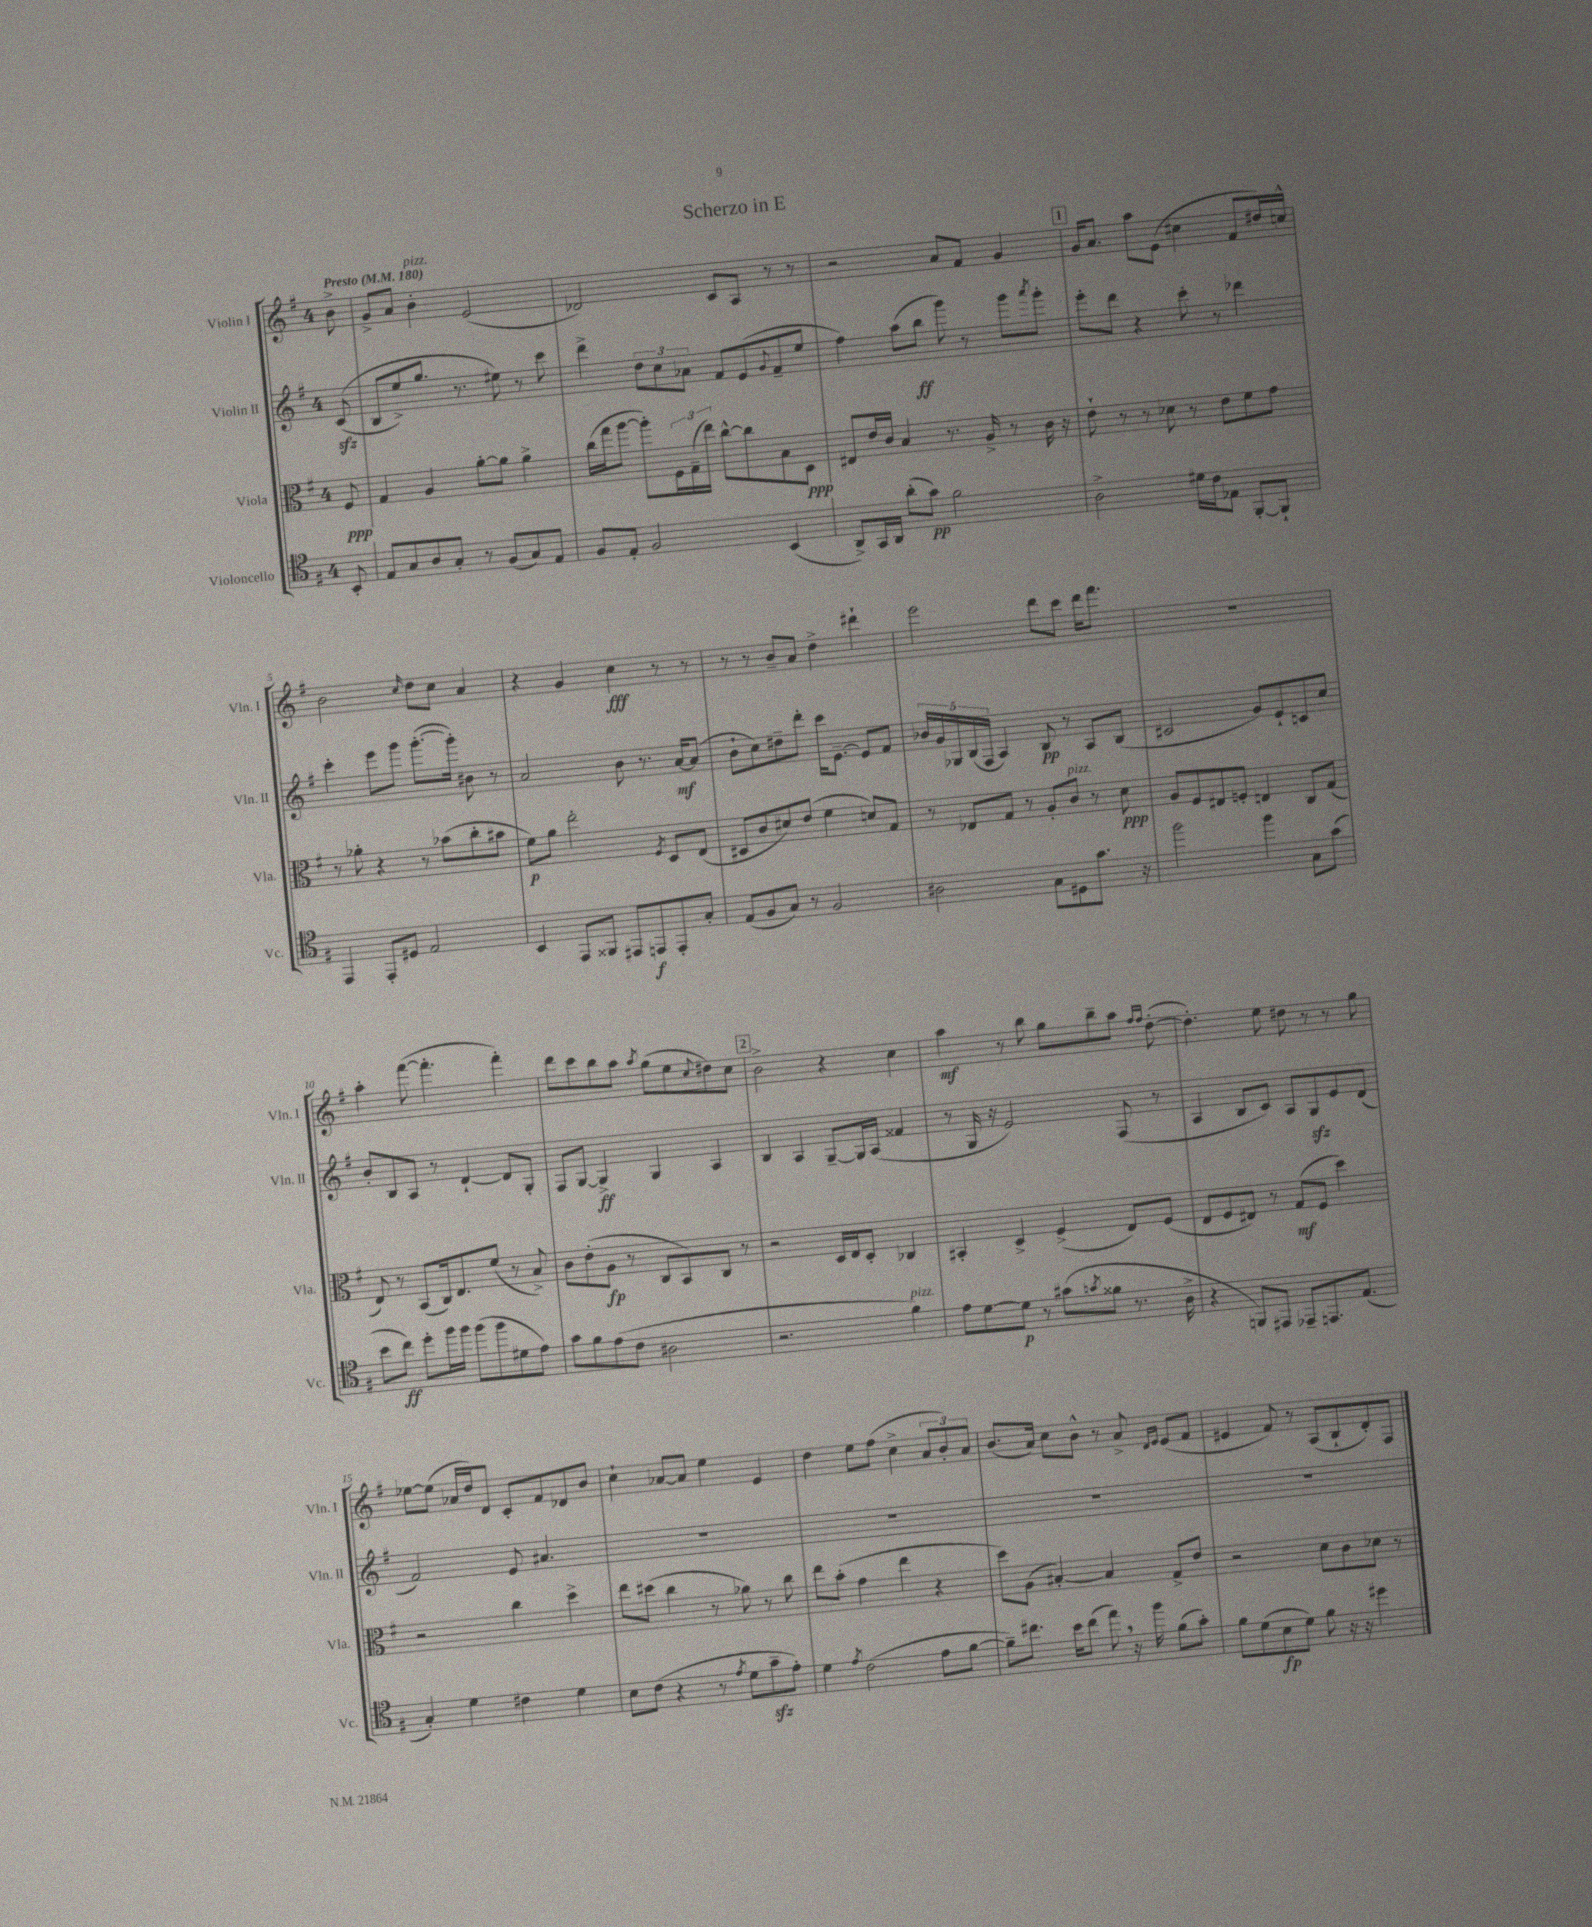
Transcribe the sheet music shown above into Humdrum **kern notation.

**kern	**kern	**kern	**kern
*staff4	*staff3	*staff2	*staff1
*clefC4	*clefC3	*clefG2	*clefG2
*k[f#]	*k[f#]	*k[f#]	*k[f#]
*M4/4	*M4/4	*M4/4	*M4/4
*MM180	*MM180	*MM180	*MM180
8BB'/	8F#/	&((8c/	8b^\
=	=	=	=
8E/L	4G/	8B/L	8g^/L
8G/	.	8ee^/)	8a/J
8A/	4A/	8.gg/J	4b'\
8G'/J	.	.	.
.	.	8.r	.
8r	[8a'\L	.	(2e/
(8F#/L	8a\]J	8ee#\&)	.
8G/)	4a^\	8r	.
8E/J	.	8ccc\	.
=	=	=	=
8F#/L	(16cc\LL	4ddd^\	2d-/)
.	16gg\J	.	.
8E'/J	[8aa\J	.	.
2F#/	8aa'\]L)	12dd\L	.
.	.	12cc\	.
.	24F#\L	.	.
.	(24G~\	12a-\J	.
.	24ee\JJ)	.	.
.	[8cc^^\L	8f#/L	8c/L
.	8cc\]	(8e/	8A/J
.	.	8qqg/	.
(4BB/	8B\	8f#~/	8r
.	8D\J	8ee/J	8r
=	=	=	=
8AA^/L)	8E#/L	4ff#\)	2r
16GG/L	16e/L	.	.
16AA/JJ	16c/JJ	.	.
(8a'\L	4B/	(8aa\L	.
8g\J)	.	8bb\J	.
2f#\	8.r	8ggg\)	8a/L
.	.	8r	8f#/J
.	16A^/	.	.
.	8r	8ggg\L	4g/
.	.	8qaaa/	.
.	16c\	8ggg'\J	.
.	16r	.	.
=	=	=	=
2A^\	8e`\	8eee'\L	16g/LK
.	.	.	8.a/J
.	8r	8ddd\J	.
.	8r	4r	8aa\L
.	8d-\	.	(8e\J
16d#\LL	8r	8ccc'\	4cc#\
16c\J	.	.	.
8E-\J	8e\L	8r	.
[8FF#'/L	8f#\	4ddd-\	8f#/L
8FF#`/]J	8g\J	.	16dd#/L)
.	.	.	16cc^^/JJ
=	=	=	=
4EE/	8r	4ccc'\	2b\
.	8a-'\	.	.
8EE'/L	4r	8eee\L	.
8D#/J	.	8ggg\J	.
.	.	.	16qqcc/
2E/	8r	([8.ggg'\L	8dd\L
.	(8b-\L	.	8cc\J
.	.	16ggg'\]Jk)	.
.	8cc'\	8b#\	4a/
.	8b#\J	8r	.
=	=	=	=
4BB/	8f#\L)	2a/	4r
.	8a\J	.	.
8EE/L	2ee'\	.	4g/
8FF##/J	.	.	.
8EE#/L	.	8b\	4cc\
8EE/	.	8.r	.
.	8qF#/	.	.
8EE'/	8D/L	.	8r
.	.	[16a/LK	.
8G'/J	(8E/J	(8a/]J	8r
=	=	=	=
(8E/L	8D#/L	8b`\L	8r
8F#/	8c/	8cc\)	8r
8G/J)	8d#/)	8dd#~\	8b~/L
8r	(8e/J	8ddd'\J	8a/J
2F#/	4f#\	16ccc\LK	4dd^\
.	.	[8.e~\J	.
.	8d/L)	8e/]L	4ddd#`\
.	8G/J	8f#/J	.
=	=	=	=
2A#\	8r	20b-/LL	2eee\
.	.	20g/	.
.	.	20G-/	.
.	8E-/L	.	.
.	.	(20B/	.
.	.	20F#/JJ	.
.	8G/J	4A/)	.
.	8r	.	.
8G\L	8A'/L	8B/	8ddd\L
8D#\	8c/J	8r	8ccc\J
8.g\J	8r	8A/L	16ddd\LK
.	.	.	8.fff#\J
.	8d\	(8B/J	.
16r	.	.	.
=	=	=	=
2ff#\	8A/L	2c#/	1r
.	8F#/	.	.
.	8E#/	.	.
.	8F'/J	.	.
4ff#\	4E/	8g/L)	.
.	.	8e`/	.
8G\L	8C/L	8c/	.
(8g\J	(8G/J	8cc/J	.
=	=	=	=
8b\L	8E/)	8b'/L	4aa'\
8cc\J)	8r	8B/	.
8dd'\L	(8BB/L	8A/J	([8fff#\
16ff#\L	16C/k)	8r	4.fff#'\]
16ff#\JJ	8.E/	.	.
(8ff#\L	.	[4d`/	.
8ff#\	(8f#/J	.	.
8d#\	8r	8d/]L	4fff#'\)
8e\J)	8B^/)	8G'/J	.
=	=	=	=
8g\L	8c\L	8F#/L	8ddd\L
8f#\	(8e'\	[8G/J	8ccc\
(8e\	8A\J	4G^/]	8bb\
8c\J	8r	.	8aa\J
.	.	.	8qaa/
2A#\	8C/L	4G/	(8gg\L
.	8BB/)	.	8ee\
.	.	.	8qqcc/
.	8C/J	4A/	8dd#\)
.	8r	.	8cc\J
=	=	=	=
2.r	2r	4B/	2b^\
.	.	4A/	.
.	16D/LL	[8G~/L	4r
.	16E/J	.	.
.	8D'/J	16G/]L	.
.	.	(16A/JJ	.
4f#\)	4C-/	4f##/	4cc\
=	=	=	=
8e\L	4BB#'/	8r	4aa\
[8d\	.	16G/	.
.	.	16r	.
8d\]J	4D^/	2e/)	8r
8r	.	.	8bb\
(8g#\L	(4F#^/	.	8gg\L
8qg/	.	.	.
8f##\J	.	.	8bb~\
8.r	8E/L)	(8F#/	8aa\J
.	.	.	16qqff#/LL
.	.	.	16qqff#/JJ
.	(8F#/J	8r	([8dd'\
16A^\	.	.	.
=	=	=	=
4r	8E/L	4A/	4.dd'\])
.	8F#/	.	.
8FF/L)	8E#/J)	8B/L	.
8EE#/J	8r	8c/J)	8ee\
8EE-~/L	(8G/L	8A/L	8dd#\
8.EE/	8F#/J	8G/	8r
.	4dd\)	8e/	8r
(8.E/J	.	.	.
.	.	(8d/J	8gg\
=	=	=	=
4G'/)	2r	2f#/)	[8ee-\L
.	.	.	(8ee-\]J
4d\	.	.	16a-/LL
.	.	.	16dd/J)
.	.	.	8d/J
4c#\	4cc\	8e/	8c'/L
.	.	4.a#/	8f#/
4d\	4dd^\	.	8d-/
.	.	.	8b/J
=	=	=	=
8B\L	8ee\L	1r	4cc`\
(8c\J	(8dd#\J	.	.
4r	4cc\	.	[8a-/L
.	.	.	8a-/]J
8r	8r	.	4ee\
8qe/	.	.	.
8d\L	8a-\)	.	.
8g~\	8r	.	4e/
8e'\J)	8cc\	.	.
=	=	=	=
4d\	8ee\L	1r	4dd\
.	(8b'\J	.	.
8qe/	.	.	.
(2c\	4g\	.	8ee\L
.	.	.	(8ff#\J
.	4ee\	.	4cc^\
8e\L	4r	.	12a/L
.	.	.	12b'/)
[8f#\J	.	.	.
.	.	.	12a/J
=	=	=	=
8f#~\]L)	8dd\L)	1r	(8.b/L
8.cc#\J	(8A\J	.	.
.	.	.	16a/Jk)
.	[4B#'/)	.	8cc\L
16b\LK	.	.	.
(8cc#\J	.	.	8b^^\J
8ee\)	4B#/]	.	8r
16r	.	.	8a^/
16ff#\	.	.	.
.	.	.	16qqd/LL
.	.	.	16qqe/JJ
(8f#\L	8G^/L	.	(8e/L
8g'\J)	8e/J	.	8f#/J
=	=	=	=
8f#\L	2r	1r	4e#/
(8d\	.	.	.
8B\	.	.	8f#/)
8d\J)	.	.	8r
8f#\	8d\L	.	(8A/L
16r	8c\	.	8B`/
16r	.	.	.
4dd#\	8d-\J	.	8d'/)
.	8r	.	8F#/J
==	==	==	==
*-	*-	*-	*-
